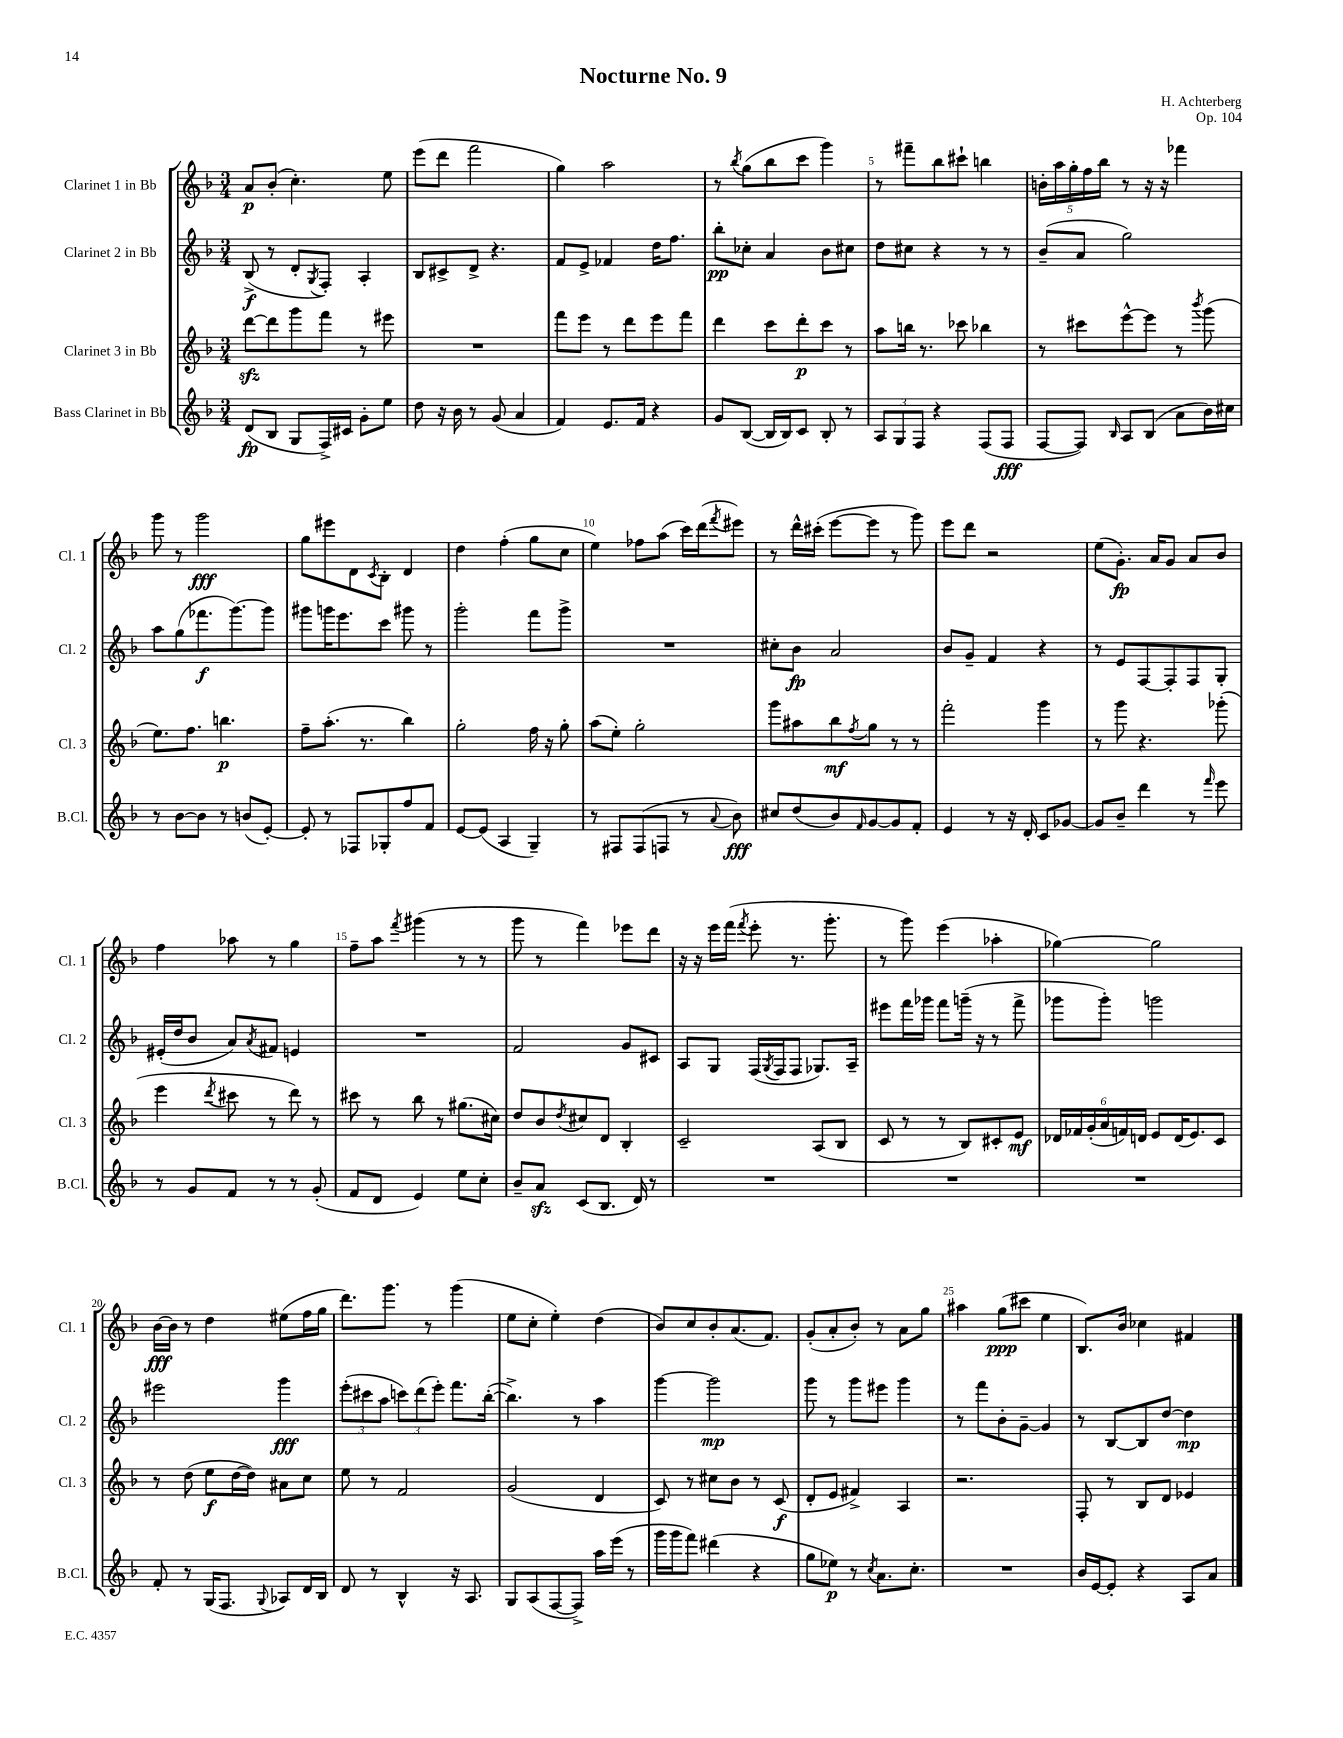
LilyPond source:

\header { title = "Nocturne No. 9" composer = "H. Achterberg" opus = "Op. 104" }
<<
\new StaffGroup <<
\new Staff = "s0" \with { instrumentName = "Clarinet 1 in Bb" shortInstrumentName = "Cl. 1" } {
    \clef treble \key f \major \numericTimeSignature \time 3/4
    a'8\p bes'8-.( c''4.-.) e''8 |
    e'''8( d'''8 f'''2 |
    g''4) a''2 |
    r8 \acciaccatura { bes''8 } g''8( bes''8 c'''8 g'''4) |
    r8 fis'''8-- bes''8 cis'''8-! b''4 |
    \tuplet 5/4 { b'16-. a''16 g''16-. f''16 bes''16 } r8 r16 r16 fes'''4 |
    g'''8 r8 g'''2\fff |
    g''8 eis'''8 d'8 \acciaccatura { c'8 } bes8-. d'4 |
    d''4 f''4-.( g''8 c''8 |
    e''4) fes''8 a''8( c'''16) d'''16( \acciaccatura { f'''8 } eis'''8) |
    r8 d'''16-^ cis'''16-.( e'''8~ e'''8 r8 g'''8) |
    e'''8 d'''8 r2 |
    e''8( g'8.-.\fp) a'16 g'8 a'8 bes'8 |
    f''4 aes''8 r8 g''4 |
    f''8-- a''8 \acciaccatura { f'''8 } gis'''4( r8 r8 |
    g'''8 r8 f'''4) ees'''8 d'''8 |
    r16 r16 e'''16 f'''16( \acciaccatura { f'''8 } e'''8-. r8. g'''8.-. |
    r8 g'''8) e'''4( aes''4-. |
    ges''4~) ges''2 |
    bes'16~\fff bes'16 r8 d''4 eis''8( f''16 g''16 |
    d'''8.) g'''8. r8 g'''4( |
    e''8 c''8-. e''4-.) d''4( |
    bes'8) c''8 bes'8-. a'8.( f'8.) |
    g'8-.( a'8-. bes'8-.) r8 a'8 g''8 |
    ais''4 g''8\ppp( cis'''8 e''4 |
    bes8.) bes'16 ces''4 fis'4 \bar "|." |
}
\new Staff = "s1" \with { instrumentName = "Clarinet 2 in Bb" shortInstrumentName = "Cl. 2" } {
    \clef treble \key f \major \numericTimeSignature \time 3/4
    bes8->\f( r8 d'8-. \acciaccatura { g8 } f8-.) a4-. |
    bes8 cis'8-> d'8-> r4. |
    f'8 e'8-> fes'4 d''16 f''8. |
    bes''8-.\pp ces''8-. a'4 bes'8 cis''8 |
    d''8 cis''8 r4 r8 r8 |
    bes'8--( a'8 g''2) |
    a''8 g''8( fes'''8.\f g'''8.~) g'''8 |
    gis'''8 g'''16 e'''8. c'''8 gis'''8 r8 |
    g'''2-. f'''8 g'''8-> |
    R2. |
    cis''8-. bes'8\fp a'2 |
    bes'8 g'8-- f'4 r4 |
    r8 e'8 f8~ f8-. f8 g8-. |
    eis'16-.( d''16 bes'8 a'8) \acciaccatura { a'8 } fis'8 e'4 |
    R2. |
    f'2 g'8 cis'8 |
    a8 g8 f16( \acciaccatura { g8 } f16 f8 ges8.) a16-- |
    eis'''8 f'''16 ges'''16 f'''8 g'''16--( r16 r8 f'''8-> |
    ges'''8 ges'''8-.) g'''2 |
    eis'''2 g'''4\fff |
    \tuplet 3/2 { e'''8-.( cis'''8 a''8 } \tuplet 3/2 { c'''8) d'''8( e'''8-.) } f'''8. bes''16~-.( |
    bes''4.->) r8 a''4 |
    g'''4~ g'''2\mp |
    g'''8 r8 g'''8 eis'''8 g'''4 |
    r8 f'''8 bes'8-. g'8~-- g'4 |
    r8 bes8~ bes8 d''8~ d''4\mp \bar "|." |
}
\new Staff = "s2" \with { instrumentName = "Clarinet 3 in Bb" shortInstrumentName = "Cl. 3" } {
    \clef treble \key f \major \numericTimeSignature \time 3/4
    d'''8~\sfz d'''8 g'''8 f'''8 r8 eis'''8 |
    R2. |
    f'''8 e'''8 r8 d'''8 e'''8 f'''8 |
    d'''4 c'''8 d'''8-.\p c'''8 r8 |
    a''8 b''16 r8. ces'''8 bes''4 |
    r8 cis'''8 e'''8~-^ e'''8 r8 \acciaccatura { bes'''8 } g'''8( |
    e''8.) f''8. b''4.\p |
    f''8-- a''8.-.( r8. bes''4) |
    g''2-. f''16 r16 g''8-. |
    a''8( e''8-.) g''2-. |
    g'''8 ais''8 bes''8\mf \acciaccatura { f''8 } g''8 r8 r8 |
    f'''2-. g'''4 |
    r8 g'''8 r4. ges'''8-.( |
    e'''4 \acciaccatura { d'''8 } cis'''8 r8 d'''8) r8 |
    cis'''8 r8 bes''8 r8 gis''8.( cis''16) |
    d''8 bes'8 \acciaccatura { d''8 } cis''8 d'8 bes4-. |
    c'2-- a8( bes8 |
    c'8 r8 r8 bes8) cis'8-. e'8\mf |
    \tuplet 6/4 { des'16 fes'16 g'16-.( a'16 f'16) d'16 } e'8 d'16( e'8.) c'8 |
    r8 d''8( e''8\f d''16~ d''16) ais'8 c''8 |
    e''8 r8 f'2 |
    g'2( d'4 |
    c'8) r8 cis''8 bes'8 r8 c'8\f( |
    d'8-. e'8 fis'4->) a4 |
    r2. |
    f8-. r8 bes8 d'8 ees'4 \bar "|." |
}
\new Staff = "s3" \with { instrumentName = "Bass Clarinet in Bb" shortInstrumentName = "B.Cl." } {
    \clef treble \key f \major \numericTimeSignature \time 3/4
    d'8\fp( bes8 g8 f16->) cis'16 g'8-. e''8 |
    d''8 r16 bes'16 r8 g'8( a'4 |
    f'4) e'8. f'16 r4 |
    g'8 bes8~( bes16 bes16) c'8 bes8-. r8 |
    \tuplet 3/2 { a8 g8 f8 } r4 f8( f8\fff |
    f8~ f8) \grace { bes16 } a8 bes8( a'8 bes'16) cis''16 |
    r8 bes'8~ bes'8 r8 b'8( e'8~-.) |
    e'8-. r8 fes8 ges8-. f''8 f'8 |
    e'8~ e'8( a4 g4--) |
    r8 fis8 fis8( f8 r8 \appoggiatura { a'8 } bes'8\fff) |
    cis''8 d''8( bes'8) \grace { f'16 } g'8~ g'8 f'8-. |
    e'4 r8 r16 d'16-. c'8 ges'8~ |
    ges'8 bes'8-- d'''4 r8 \grace { f'''16 } e'''8 |
    r8 g'8 f'8 r8 r8 g'8-.( |
    f'8 d'8 e'4) e''8 c''8-. |
    bes'8-- a'8\sfz c'8( bes8. d'16) r8 |
    R2. |
    R2. |
    R2. |
    f'8-. r8 g16( f8. \appoggiatura { g8 } aes8) d'16 bes16 |
    d'8 r8 bes4-^ r16 a8. |
    g8 a8( f8~ f8->) a''16 e'''16( r8 |
    g'''16 g'''16 f'''8) dis'''4( r4 |
    g''8 ees''8\p) r8 \acciaccatura { c''8 } a'8. c''8.-. |
    R2. |
    bes'16 e'16~ e'8-. r4 a8 a'8 \bar "|." |
}
>>
>>
\layout { \context { \Score \override BarNumber.break-visibility = ##(#f #t #t) barNumberVisibility = #(every-nth-bar-number-visible 5) } }
